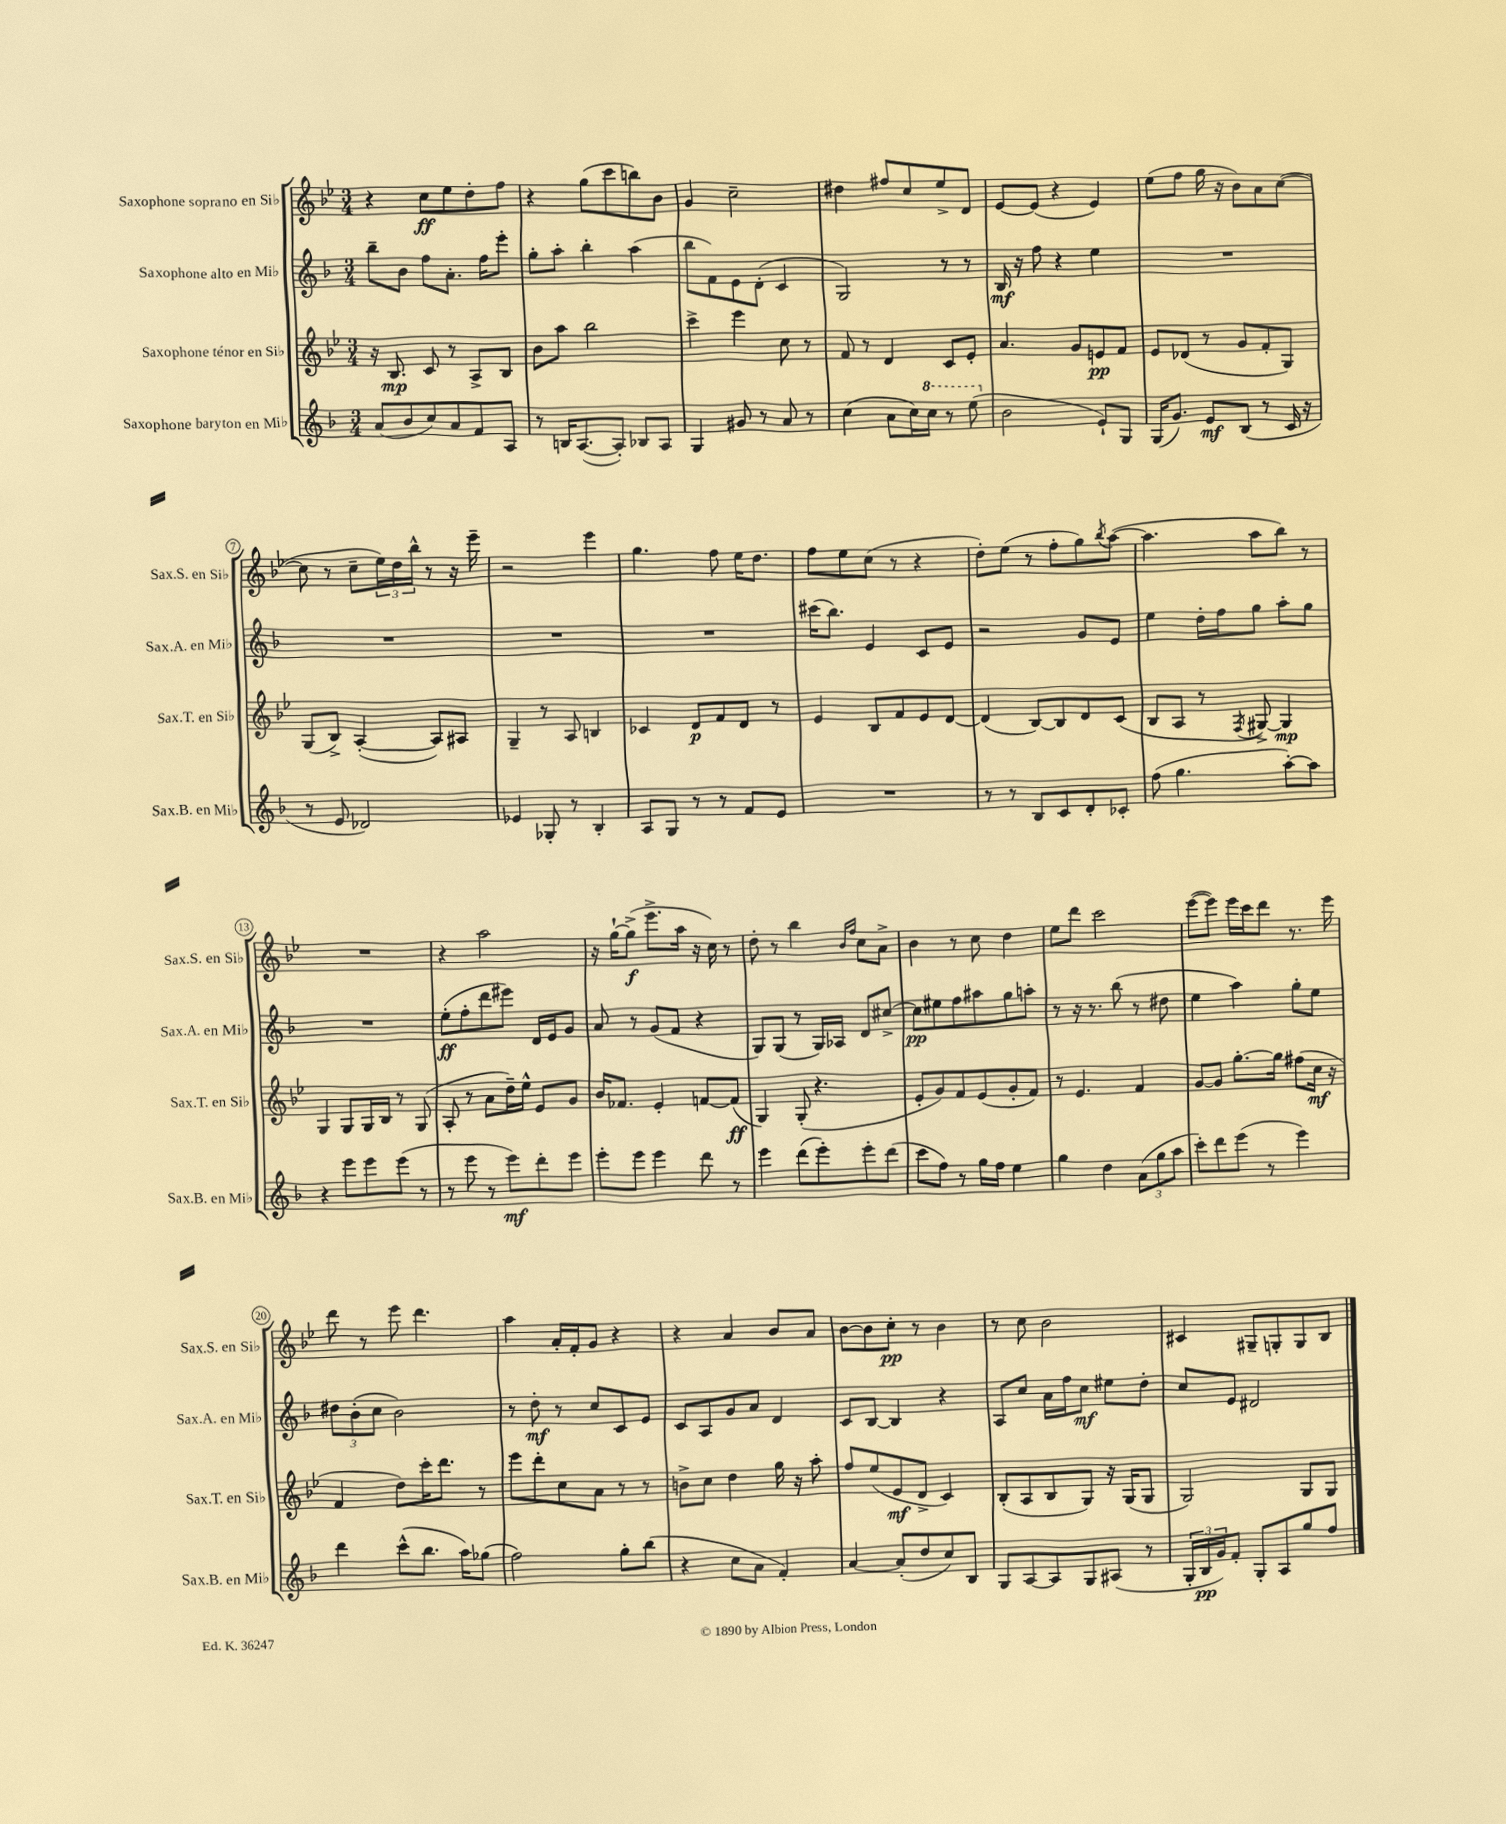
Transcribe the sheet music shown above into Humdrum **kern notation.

**kern	**dynam	**kern	**dynam	**kern	**dynam	**kern	**dynam
*part4	*part4	*part3	*part3	*part2	*part2	*part1	*part1
*staff4	*staff4	*staff3	*staff3	*staff2	*staff2	*staff1	*staff1
*I"Saxophone baryton en Mi♭	*	*I"Saxophone ténor en Si♭	*	*I"Saxophone alto en Mi♭	*	*I"Saxophone soprano en Si♭	*
*I'Sax.B. en Mi♭	*	*I'Sax.T. en Si♭	*	*I'Sax.A. en Mi♭	*	*I'Sax.S. en Si♭	*
*clefG2	*	*clefG2	*	*clefG2	*	*clefG2	*
*k[b-]	*	*k[b-e-]	*	*k[b-]	*	*k[b-e-]	*
*M3/4	*	*M3/4	*	*M3/4	*	*M3/4	*
=1	=1	=1	=1	=1	=1	=1	=1
(8a/L	.	16r	.	8bb-~\L	.	4r	.
.	.	8.B-/	mp	.	.	.	.
8b-/	.	.	.	8b-\J	.	.	.
8cc/)	.	8c/	.	8ff\L	.	8cc\L	ff
8a/	.	8r	.	8.a'\J	.	8ee-\	.
8f/	.	8A^/L	.	.	.	8dd'\	.
.	.	.	.	16ff\KL	.	.	.
8A/J	.	8B-/J	.	8eee'\J	.	8ff\J	.
=2	=2	=2	=2	=2	=2	=2	=2
8r	.	8b-\L	.	8gg'\L	.	4r	.
16Bn/KL	.	8aa\J	.	8aa'\J	.	.	.
([8.A/	.	.	.	.	.	.	.
.	.	2bb-\	.	4bb-'\	.	(8gg\L	.
8A'/J])	.	.	.	.	.	8ccc\	.
8B-X/L	.	.	.	(4aa\	.	8bbn\)	.
8A/J	.	.	.	.	.	8b-\J	.
=3	=3	=3	=3	=3	=3	=3	=3
4G/	.	4ccc^\	.	8bb-\L	.	4g/	.
.	.	.	.	8f\)	.	.	.
8g#X/	.	4eee-\	.	8e\	.	2cc~\	.
8r	.	.	.	(8d'\J	.	.	.
8a/	.	8cc\	.	4c/	.	.	.
8r	.	8r	.	.	.	.	.
=4	=4	=4	=4	=4	=4	=4	=4
(4cc\	.	8f/	.	2G/)	.	4dd#X\	.
.	.	8r	.	.	.	.	.
8a\L	.	4d/	.	.	.	8ff#X/L	.
16cc\L)	.	.	.	.	.	8cc/	.
*8va	*	*	*	*	*	*	*
16ccc\JJ	.	.	.	.	.	.	.
8r	.	8c/L	.	8r	.	8ee-^/	.
(8eee\	.	8e-'/J	.	8r	.	8d/J	.
=5	=5	=5	=5	=5	=5	=5	=5
*X8va	*	*	*	*	*	*	*
2b-\	.	4.a/	.	16B-/	mf	[8e-/L	.
.	.	.	.	16r	.	.	.
.	.	.	.	8ff\	.	(8e-/J]	.
.	.	.	.	4r	.	4r	.
.	.	8g/L	.	.	.	.	.
8e`/L)	.	8en/	pp	4ee\	.	4e-/)	.
8G/J	.	8f/J	.	.	.	.	.
=6	=6	=6	=6	=6	=6	=6	=6
(16G/KL	.	8e-/L	.	2.r	.	(8ee-\L	.
8.g/J)	.	.	.	.	.	.	.
.	.	(8d-X/J	.	.	.	8ff\J	.
8e/L	mf	8r	.	.	.	16gg\	.
.	.	.	.	.	.	16r	.
(8B-/J	.	8g/L	.	.	.	8b-\L)	.
8r	.	8f'/	.	.	.	8a\	.
16c/	.	8G/J)	.	.	.	([8cc\J	.
16r	.	.	.	.	.	.	.
!!LO:LB:g=z
=7	=7	=7	=7	=7	=7	=7	=7
8r	.	(8G/L	.	2.r	.	8cc\]	.
8e/	.	8B-^/J)	.	.	.	8r	.
2d-X/)	.	([4A'/	.	.	.	8cc~\L	.
.	.	.	.	.	.	24ee-\L)	.
.	.	.	.	.	.	24dd\	.
.	.	.	.	.	.	24bb-^^\JJ	.
.	.	8A/L])	.	.	.	8r	.
.	.	8A#X/J	.	.	.	16r	.
.	.	.	.	.	.	16eee-~\	.
=8	=8	=8	=8	=8	=8	=8	=8
4e-X/	.	4G~/	.	2.r	.	2r	.
8G-X'/	.	8r	.	.	.	.	.
8r	.	8A/	.	.	.	.	.
4B-'/	.	4Bn/	.	.	.	4eee-\	.
=9	=9	=9	=9	=9	=9	=9	=9
8A/L	.	4c-X/	.	2.r	.	4.gg\	.
8G/J	.	.	.	.	.	.	.
8r	.	8d/L	p	.	.	.	.
8r	.	8f/	.	.	.	8ff\	.
8f/L	.	8d/J	.	.	.	16ee-\KL	.
.	.	.	.	.	.	8.dd\J	.
8e/J	.	8r	.	.	.	.	.
=10	=10	=10	=10	=10	=10	=10	=10
2.r	.	4e-/	.	(16ccc#X\KL	.	8ff\L	.
.	.	.	.	8.bb-\J)	.	.	.
.	.	.	.	.	.	8ee-\	.
.	.	8B-/L	.	4e/	.	(8cc\J	.
.	.	8f/	.	.	.	8r	.
.	.	8e-/	.	8c/L	.	4r	.
.	.	[8d/J	.	8e/J	.	.	.
=11	=11	=11	=11	=11	=11	=11	=11
8r	.	(4d/]	.	2r	.	8dd'\L)	.
8r	.	.	.	.	.	(8ee-\J	.
8B-/L	.	[8B-/L)	.	.	.	8r	.
8c/	.	8B-/]	.	.	.	8ff'\L	.
8d'/	.	8d/	.	8g/L	.	8gg\)	.
.	.	.	.	.	.	8qbb-/	.
8c-X'/J	.	(8c/J	.	8e/J	.	([8aa\J	.
=12	=12	=12	=12	=12	=12	=12	=12
(8ff\	.	8B-/L	.	4ee\	.	4.aa\]	.
4.gg\	.	8A/J	.	.	.	.	.
.	.	8r	.	16dd'\LL	.	.	.
.	.	.	.	16ff\J	.	.	.
.	.	8qF/	.	.	.	.	.
.	.	[8G#X^/)	.	8gg\J	.	8aa\L	.
[8aa'\L)	.	4G#/]	mp	8aa'\L	.	8bb-\J)	.
8aa\J]	.	.	.	8gg\J	.	8r	.
!!LO:LB:g=z
=13	=13	=13	=13	=13	=13	=13	=13
4r	.	4G/	.	2.r	.	2.r	.
8eee\L	.	8G/L	.	.	.	.	.
8eee\	.	16G/L	.	.	.	.	.
.	.	16B-/JJ	.	.	.	.	.
(8eee\J	.	8r	.	.	.	.	.
8r	.	(8G/	.	.	.	.	.
=14	=14	=14	=14	=14	=14	=14	=14
8r	.	8A'/	.	(8ee'\L	ff	4r	.
8eee\	.	8r	.	8ff'\	.	.	.
8r	.	8a\L	.	8ddd\	.	2aa\	.
8eee\L)	mf	16dd~\L)	.	8eee#X\J)	.	.	.
.	.	16ee-^^\JJ	.	.	.	.	.
8ddd'\	.	8e-/L	.	16d/LL	.	.	.
.	.	.	.	16e/J	.	.	.
8eee\J	.	8g/J	.	8g/J	.	.	.
=15	=15	=15	=15	=15	=15	=15	=15
8eee'\L	.	16b-/KL	.	8a/	.	16r	.
.	.	8.f-X/J	.	.	.	[16gg`\KL	.
8eee\J	.	.	.	8r	.	(8gg^\J]	f
4eee\	.	4e-'/	.	(8g/L	.	8.eee-^\L	.
.	.	.	.	8f/J	.	.	.
.	.	.	.	.	.	16aa\Jk	.
8ddd\	.	[8fn/L	.	4r	.	16r	.
.	.	.	.	.	.	16cc\)	.
8r	.	(8f/J]	ff	.	.	8r	.
=16	=16	=16	=16	=16	=16	=16	=16
4eee\	.	4G/)	.	8G/L)	.	8dd'\	.
.	.	.	.	(8G/J	.	8r	.
(8ddd\L	.	(8G'/	.	8r	.	4bb-\	.
8eee'\)	.	4.r	.	16G/LL)	.	.	.
.	.	.	.	16A-X/JJ	.	.	.
.	.	.	.	.	.	16qqb-/LL	.
.	.	.	.	.	.	16qqff/JJ	.
8eee'\	.	.	.	8d/L	.	8cc\L	.
(8ddd\J	.	.	.	[8cc#X^/J	.	8a^\J	.
=17	=17	=17	=17	=17	=17	=17	=17
8ccc\L	.	8e-'/L	.	8cc#\L]	pp	4b-\	.
8ff\J)	.	8g/)	.	8ee#X\	.	.	.
8r	.	8f/	.	8ff\	.	8r	.
16gg\LL	.	(8e-/	.	8aa#X\	.	8cc\	.
16ff\JJ	.	.	.	.	.	.	.
4ee\	.	8g'/	.	8gg\	.	4dd\	.
.	.	8f/J)	.	8aan'\J	.	.	.
=18	=18	=18	=18	=18	=18	=18	=18
4gg\	.	8r	.	8r	.	8ee-\L	.
.	.	4.e-/	.	16r	.	8ddd\J	.
.	.	.	.	8.r	.	.	.
4dd\	.	.	.	.	.	2ccc\	.
.	.	.	.	(8bb-\	.	.	.
(12a\L	.	4f/	.	8r	.	.	.
12gg\	.	.	.	.	.	.	.
.	.	.	.	8dd#X\	.	.	.
12aa\J	.	.	.	.	.	.	.
=19	=19	=19	=19	=19	=19	=19	=19
8ccc'\L)	.	[8g/L	.	4ee\	.	([8eee-\L	.
8ddd\	.	8g/J]	.	.	.	8eee-\J])	.
(8eee\J	.	[8.gg'\L	.	4aa\)	.	16eee-\LL	.
.	.	.	.	.	.	16ccc\J	.
8r	.	.	.	.	.	8ddd\J	.
.	.	16gg\Jk]	.	.	.	.	.
4eee\)	.	(8ff#X\L	.	8gg'\L	.	8.r	.
.	.	16cc\Jk	mf	8ee\J	.	.	.
.	.	16r	.	.	.	16eee-\	.
!!LO:LB:g=z
=20	=20	=20	=20	=20	=20	=20	=20
4ddd\	.	4f/	.	12dd#X\L	.	8ddd\	.
.	.	.	.	(12b-'\	.	.	.
.	.	.	.	.	.	8r	.
.	.	.	.	12cc\J	.	.	.
(8ccc^^\L	.	8dd\L)	.	2b-\)	.	8eee-\	.
8.bb-\J	.	16ccc'\K	.	.	.	4.ddd\	.
.	.	8.ddd\J	.	.	.	.	.
16aa\KL)	.	.	.	.	.	.	.
(8gg-X\J	.	8r	.	.	.	.	.
=21	=21	=21	=21	=21	=21	=21	=21
2ff\)	.	8eee-\L	.	8r	.	4aa\	.
.	.	8ddd'\	.	8dd'\	mf	.	.
.	.	8cc\	.	8r	.	16a'/LL	.
.	.	.	.	.	.	16f'/J	.
.	.	8a\J	.	8cc/L	.	8g/J	.
8gg'\L	.	8r	.	8c/	.	4r	.
(8bb-\J	.	8r	.	8e/J	.	.	.
=22	=22	=22	=22	=22	=22	=22	=22
4r	.	8bn^\L	.	8c/L	.	4r	.
.	.	8cc\J	.	8A/	.	.	.
8cc\L	.	4dd\	.	8g/	.	4a/	.
8a\J	.	.	.	8a/J	.	.	.
4f'/)	.	16gg\	.	4d/	.	8b-/L	.
.	.	16r	.	.	.	.	.
.	.	8aa'\	.	.	.	8a/J	.
=23	=23	=23	=23	=23	=23	=23	=23
[4a/	.	8ff/L	.	8c/L	.	[8b-\L	.
.	.	(8ee-/	.	[8B-/J	.	8b-\]	.
(8a'/L]	.	8e-/	mf	4B-/]	.	8cc'\J	pp
8dd/	.	8d^/J	.	.	.	8r	.
8cc/)	.	4c/)	.	4r	.	4b-\	.
8B-/J	.	.	.	.	.	.	.
=24	=24	=24	=24	=24	=24	=24	=24
8G/L	.	(8B-'/L	.	8A/L	.	8r	.
[8A/	.	8A/	.	8cc/J	.	8cc\	.
8A/]	.	8B-/	.	16a\LL	.	2b-\	.
.	.	.	.	16ff\J	.	.	.
8G/	.	8G/J)	.	8cc\J	mf	.	.
(8A#X/J	.	16r	.	8ee#X\L	.	.	.
.	.	(16G/KL	.	.	.	.	.
8r	.	8G/J	.	8dd'\J	.	.	.
=25	=25	=25	=25	=25	=25	=25	=25
24G'/LL	.	2G/)	.	8cc/L	.	4c#X/	.
24B-/	pp	.	.	.	.	.	.
24g/J)	.	.	.	.	.	.	.
8f'/J	.	.	.	8e/J	.	.	.
8G'/L	.	.	.	2d#X/	.	8G#X~/L	.
8A/	.	.	.	.	.	8Gn'/	.
8gg/	.	8G/L	.	.	.	8G/	.
8ff/J	.	8G/J	.	.	.	8B-/J	.
==	==	==	==	==	==	==	==
*-	*-	*-	*-	*-	*-	*-	*-
